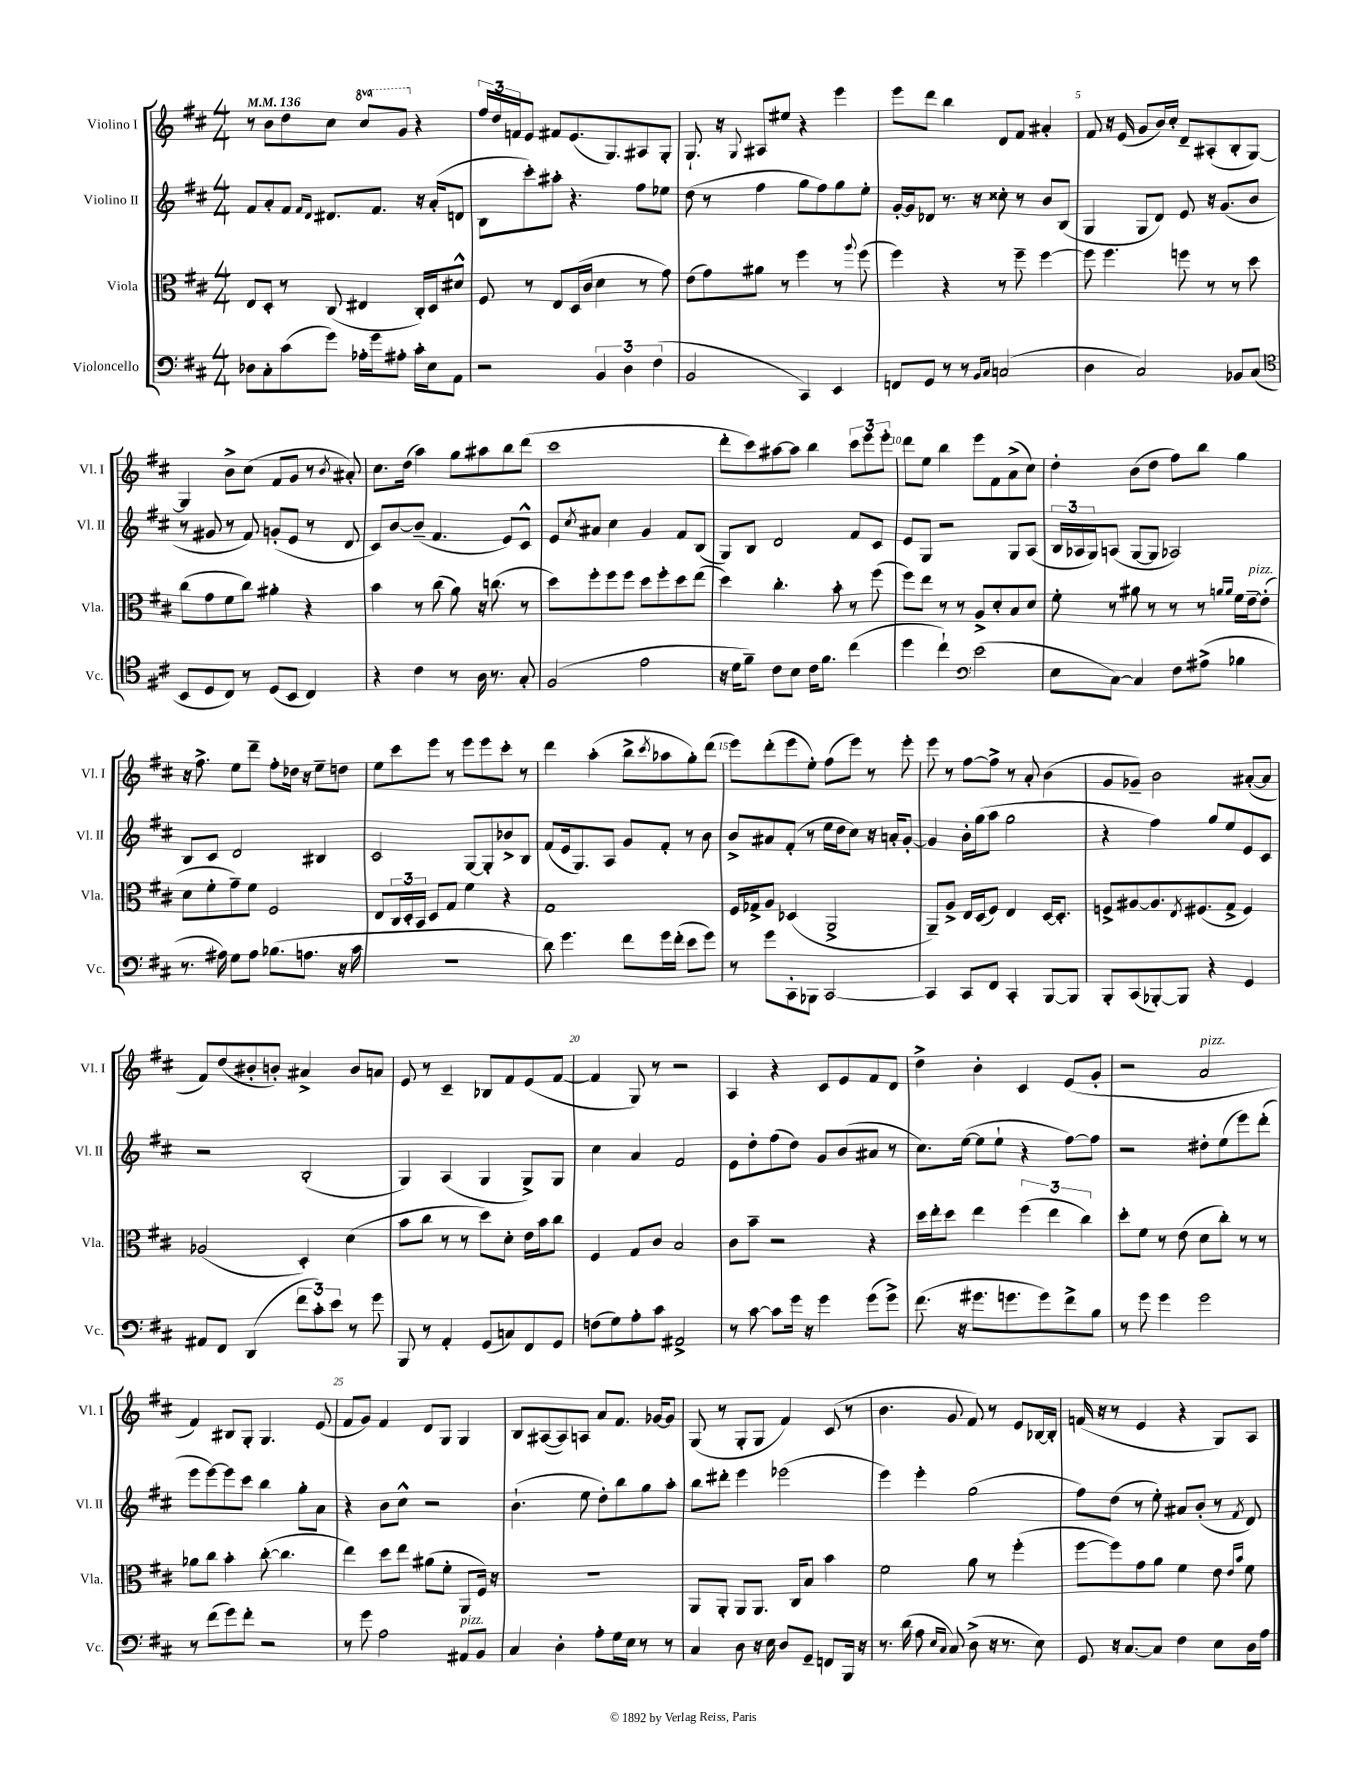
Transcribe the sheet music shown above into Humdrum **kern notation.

**kern	**kern	**kern	**kern
*staff4	*staff3	*staff2	*staff1
*clefF4	*clefC3	*clefG2	*clefG2
*k[f#c#]	*k[f#c#]	*k[f#c#]	*k[f#c#]
*M4/4	*M4/4	*M4/4	*M4/4
*MM136	*MM136	*MM136	*MM136
8D-\L	8E/L	8f#/L	8r
8C#'\	8D'/J	8a'/	8b\L
(8c#\	8r	8f#/J	8dd\
.	.	16qqf#/LL	.
.	.	16qqd/JJ	.
8g\J)	(8C#/	8.d#/L	8cc#\J
16A-'\LL	4E#/	.	8ccc#/L
16g\J	.	8.f#/J	.
8A#'\J	.	.	8gg/J
16c#'\LL	16C#'/LL)	16r	4r
16E\J	16D/J	(16a'/LK	.
8AA\J	8d#^^/J	8d/J	.
=	=	=	=
2r	8F#/	8B\L	24ff#/LL
.	.	.	24dd/
.	.	.	24f/J
.	8r	8ccc#'\)	8e/J
.	8E/L	8aa#'\J	8f#/L
.	(16D/L	4.r	(8.e/
.	16c#/JJ	.	.
6BB/	4d\	.	.
.	.	.	8.G/)
6D\	.	.	.
.	8r	8ff#\L	8A#/
(6F#\	.	.	.
.	8g\)	8ee-\J	8G'/J
=	=	=	=
2BB/	(8e\L	(8dd\	8.G`/
.	8g\)	8r	.
.	.	.	16r
.	.	.	8qqG/
.	8a#\J	4ff#\	8A#/L
.	8r	.	8ee#/J
4CC#/)	4ff#\	8gg\L	4r
.	.	8ff#\)	.
4EE/	8r	8gg\	4eee\
.	8qqaa/	.	.
.	(8ff#\	8ee'\J	.
=	=	=	=
8FF/L	4ff#\)	[16g'/LL	8eee\L
.	.	16g/]J	.
8GG/J	.	8d-/J	8ddd\J
8r	4r	8.r	4bb\
8r	.	.	.
.	.	16r	.
16qqBB/LL	.	.	.
16qqC#/JJ	.	.	.
(2C/	8r	8cc##'\	8d/L
.	8ff#~\	8r	8f#/J
.	[4ff#\	8b/L	4a#'/
.	.	(8B/J	.
=	=	=	=
4D\	8ff#\]	4G/	8f#/
.	4.ff#\	.	16r
.	.	.	(16e/
2C#/)	.	8G/L	8g/L
.	.	8d/J)	16b/L)
.	.	.	16cc#'/JJ
.	8ff\	8e/	8d~/L
.	8r	16r	(8A#'/
.	.	(8.g/L	.
8BB-/L	8r	.	8B'/
(8C#/J	8dd\	8b/J	[8G/J)
=	=	=	=
*clefC4	*	*	*
8BB/L	(8cc#\L	8r	4G/]
8D/	8g\	8g#/	.
8C#/J)	8f#\	8r	8b^\L
8r	8cc#\J)	8f#/)	(8cc#\J
(8D/L	4a#'\	(8g'/L	8f#/L
8BB/J	.	8e/J	8g/J
4C#/)	4r	8r	8r
.	.	.	8qb/
.	.	8d/	8a#'/)
=	=	=	=
4r	4b\	8c#/L)	8.cc#\L
.	.	[8b/	.
.	.	.	(16dd\Jk
4c#\	8r	(8b~/]J	4aa\)
.	(8cc#\	4.f#/	.
8r	8a\)	.	8gg\L
16A\	16r	.	8aa#\
8.r	(8.cc\	.	.
.	.	8e/L)	8bb\
8G'/	8r	8c#^^/J	(8ddd\J
=	=	=	=
(2F#/	8dd\L)	8e/L	1ccc#
.	.	8qcc#/	.
.	8ff#'\	8a#/J	.
.	8ff#\	4cc#\	.
.	8ff#\J	.	.
2e\	8dd\L	4g/	.
.	8ff#'\	.	.
.	8dd\	8f#/L	.
.	(8ee\J	(8B/J	.
=	=	=	=
16r	4dd\)	8G/L)	8ddd'\L
16d\LK	.	.	.
8f#~\J)	.	8B/J	8ccc#\)
8c#\L	4.cc#'\	2d/	[8aa#\
8B\J	.	.	8aa#\]J
16c#\LK	.	.	4bb\
8.f#\J	.	.	.
.	8b'\	.	.
(4cc#\	8r	8f#/L	12ccc#\L
.	.	.	12eee\
.	(8ff#\	8c#/J	.
.	.	.	12eee'\J
=	=	=	=
4dd\	8ff#\L)	8e/L	8ddd\L
.	8ee\J	8G/J	8ee\J
4cc#`\)	8r	2r	4bb\
.	8r	.	.
*clefF4	*	*	*
(2e\	8A^/L	.	8eee\L
.	8d'/	.	8f#\
.	8B/	8G/L	(8a^\
.	8d/J	(8A/J	8cc#\J)
=	=	=	=
8E\L	8f#'\	24B/LL	4dd'\
.	.	24A-/	.
.	.	24G/J)	.
[8C#\J)	8r	(8A/J	.
4C#/]	8a#\	[8G/L	(8b\L
.	8r	8G/]J	8dd\J
8F#\L	8r	2A-/)	8ff#\L)
(8A#^\J	8r	.	8bb\J
.	16qqa/LL	.	.
.	16qqa/JJ	.	.
4B-\	16f#\LL	.	4gg\
.	[16e~\J	.	.
.	(8e'\]J	.	.
=	=	=	=
8.r	8d\L	8B/L	16r
.	.	.	8.ff#^\
.	8f#'\	8c#/J	.
16A#\)	.	.	.
8G\L	8g~\)	2d/	8ee\L
8A#\J	8f#\J	.	8ddd~\J
(8.B-\L	2F#/	.	8ff#'\L
.	.	.	16dd-\Jk
8.A\J	.	.	16r
.	.	4B#/	8ee~\L
16r	.	.	8dd\J
16c#\	.	.	.
=	=	=	=
1r	8E/L	2c#/	8ee\L
.	24C#/L	.	8ccc#\
.	24D'/	.	.
.	24BB/JJ	.	.
.	8D/L	.	8eee\J
.	8G/J	.	8r
.	4f#\	[8G/L	8eee\L
.	.	8G'/]	8eee\
.	4r	8b-^/	8ccc#'\J
.	.	8B/J	8r
=	=	=	=
8d\)	1G	(8f#/L	4ddd\
4.g\	.	16e/k	.
.	.	8.G/)	.
.	.	.	(4aa'\
.	.	8A/J	.
8f#\L	.	8g/L	8bb^\L
.	.	.	8qccc#/
16g\L	.	8f#'/J	8aa-\
(16f#'\JJ	.	.	.
8e\L	.	8r	8gg'\)
8g\J)	.	8b\	(8ddd\J
=	=	=	=
8r	16F#/LL	8b^/L	8eee\L)
.	16G-^/J	.	.
8g\L	8A/J	8a#/	(8ddd'\
8CC#'\	(4D-/	(8f#'/J	8eee\
8BBB-\J	.	8r	8ee'\J)
[2CC#/	2AA^/	16ee\LL	(8ff#\L
.	.	16dd\J	.
.	.	8cc#\J)	8eee\J)
.	.	16r	8r
.	.	16a'/LK	.
.	.	[8g'/J	8eee'\
=	=	=	=
4CC#/]	8AA~/L)	4g/]	8eee\
.	8A^/J	.	8r
8CC#/L	16E/LL	16b'\LL	[8ff#\L
.	(16D/J	(16gg\J	.
8FF#/J	8F#/J)	8aa\J	8ff#^\]J
4CC#'/	4E/	2gg\	8r
.	.	.	8a'/
[8BBB/L	[16D/LK	.	(4b\
.	8.D'/]J	.	.
8BBB/]J	.	.	.
=	=	=	=
8BBB'/L	8F^/L	4r	8g/L
(8CC#/	[8A#/	.	8g-~/J)
[8BBB-'/)	8.A#/]	4ff#\)	2b\
8BBB-/]J	.	.	.
.	8qE/	.	.
.	(8.F#/	.	.
4r	.	8gg/L	.
.	8G^/J	8ee/	.
4GG/	4F#/)	8e/	([8a#'/L
.	.	8c#/J	8a#/]J
=	=	=	=
8AA#/L	(2A-/	2r	8f#/L)
8FF#/J	.	.	(8dd/
(4DD/	.	.	8b#'/
.	.	.	8b'/J)
12f#\L	4D'/)	(2B'/	4a#^/
12c#'\)	.	.	.
12e\J	.	.	.
8r	(4d\	.	8b/L
8g\	.	.	8a/J
=	=	=	=
8BBB/	8b\L	4G/)	8e/
8r	8cc#\J	.	8r
4AA'/	8r	(4A/	4c#~/
.	8r	.	.
(8GG/L	8dd\L)	4G/	8B-/L
8C/)	8d'\J	.	8f#/
8FF#/	16e\LL	8G^/L)	(8e/
.	16b\J	.	.
8GG/J	8cc#\J	8G/J	[8f#/J
=	=	=	=
(8F\L	4F#/	4cc#\	4f#/]
8G\)	.	.	.
8A'\	8G/L	4a/	8G/)
8c#\J	8c#/J	.	8r
2AA#^/	2B/	2f#/	2r
=	=	=	=
8r	8c#\L	8e\L	4A/
[8c#\	8b~\J	8dd'\	.
8c#\]L	2r	(8ff#\	4r
16g\Jk	.	8dd\J)	.
16r	.	.	.
4g\	.	8g/L	8c#/L
.	.	(8b/	8e/
(8g\L	4r	8a#/J	8f#/
8g^\J)	.	8r	8d/J
=	=	=	=
(8.f#\	16dd\LL	8.cc#\L)	4dd^\
.	16ee'\J	.	.
.	8dd\J	.	.
16r	.	([16ee\Jk	.
8.g#\L	4ee\	8ee\]L	4b'\
.	.	8ee`\J	.
8.g\	.	.	.
.	(6ff#\	4r	4c#/
8g\)	.	.	.
.	6ee\	.	.
8f#^\	.	[8ff#\L)	(8e/L
.	6cc#\)	.	.
8B\J	.	8ff#\]J	8g'/J
=	=	=	=
8r	8dd'\L	2r	2r
8g\	8f#\J	.	.
4g\	8r	.	.
.	(8e\	.	.
2g\	8d\L	8dd#'\L	2a/
.	8cc#'\J)	(8ee\	.
.	8r	8eee\)	.
.	8r	(8ddd'\J	.
=	=	=	=
8r	8a-\L	8eee\L	4f#/)
(8f#\L	8cc#\J	[8eee\)	.
8g\)	4b'\	8eee\]	8B#/L
8f#'\J	.	8ccc#\J	8G'/J
2r	([8cc#'\	4bb\	4.G/
.	4.cc#\]	.	.
.	.	8gg'\L	.
.	.	8a\J	(8e/
=	=	=	=
8r	4ee\)	4r	8f#/L
8g\	.	.	8g/J)
2A\	8dd\L	8b\L	4f#/
.	8ee\J	8cc#^^\J	.
.	(8a#\L	2r	8d/L
.	8f#'\J	.	8G/J
8AA#/L	8AA/L	.	4G/
8BB/J	16F#/Jk)	.	.
.	16r	.	.
=	=	=	=
4C#/	1r	(4.b`\	8B/L
.	.	.	([8A#/
4D'\	.	.	8A#/])
.	.	8ee\	8A/J
8A'\L	.	8dd'\L)	8a/L
16G\L	.	8bb\	8.f#/J
16E\JJ	.	.	.
8r	.	8gg\	.
.	.	.	[16g-/LK
8r	.	8aa'\J	8g-/]J
=	=	=	=
4C#/	8AA/L	8bb\L	(8G/
.	8AA'/J	8ddd#'\J	8r
8D\	8AA/L	4eee\	8G'/L
16r	8.AA/J	.	8G/J
16E\	.	.	.
8D/L	.	(2eee-\	4f#/)
.	16C#/LK	.	.
8GG~/J	8B/J	.	.
8FF/L	4b\	.	(8c#/
16BBB/Jk	.	.	8r
16r	.	.	.
=	=	=	=
8.r	2f#\	4eee\)	4.b\
(16d\	.	.	.
8A\	.	4eee'\	.
16qqE/LL	.	.	.
16qqC#/JJ	.	.	.
8C#/)	.	.	8g/
(8D^\	8a\	(2gg\	8f#/)
16r	8r	.	8r
8.r	.	.	.
.	(4ff#'\	.	8e/L
8E\)	.	.	[16B-/L
.	.	.	16B-'/]JJ
=	=	=	=
8GG/	[8ff#\L	8ff#\L)	(16f/
.	.	.	16r
16r	8ff#\])	(8dd\J	8r
[8.C#/L	.	.	.
.	8g\	8r	4e/
8C#/]J	8a\J	8ee'\)	.
4F#\	4f#\	8a#/L	4r
.	.	(8b'/J	.
8E\L	8e\	8r	8G/L)
.	16qqe/LL	.	.
.	16qqb/JJ	8qf#/	.
16D\L	8f#\	8d/)	8A/J
16A\JJ	.	.	.
==	==	==	==
*-	*-	*-	*-
